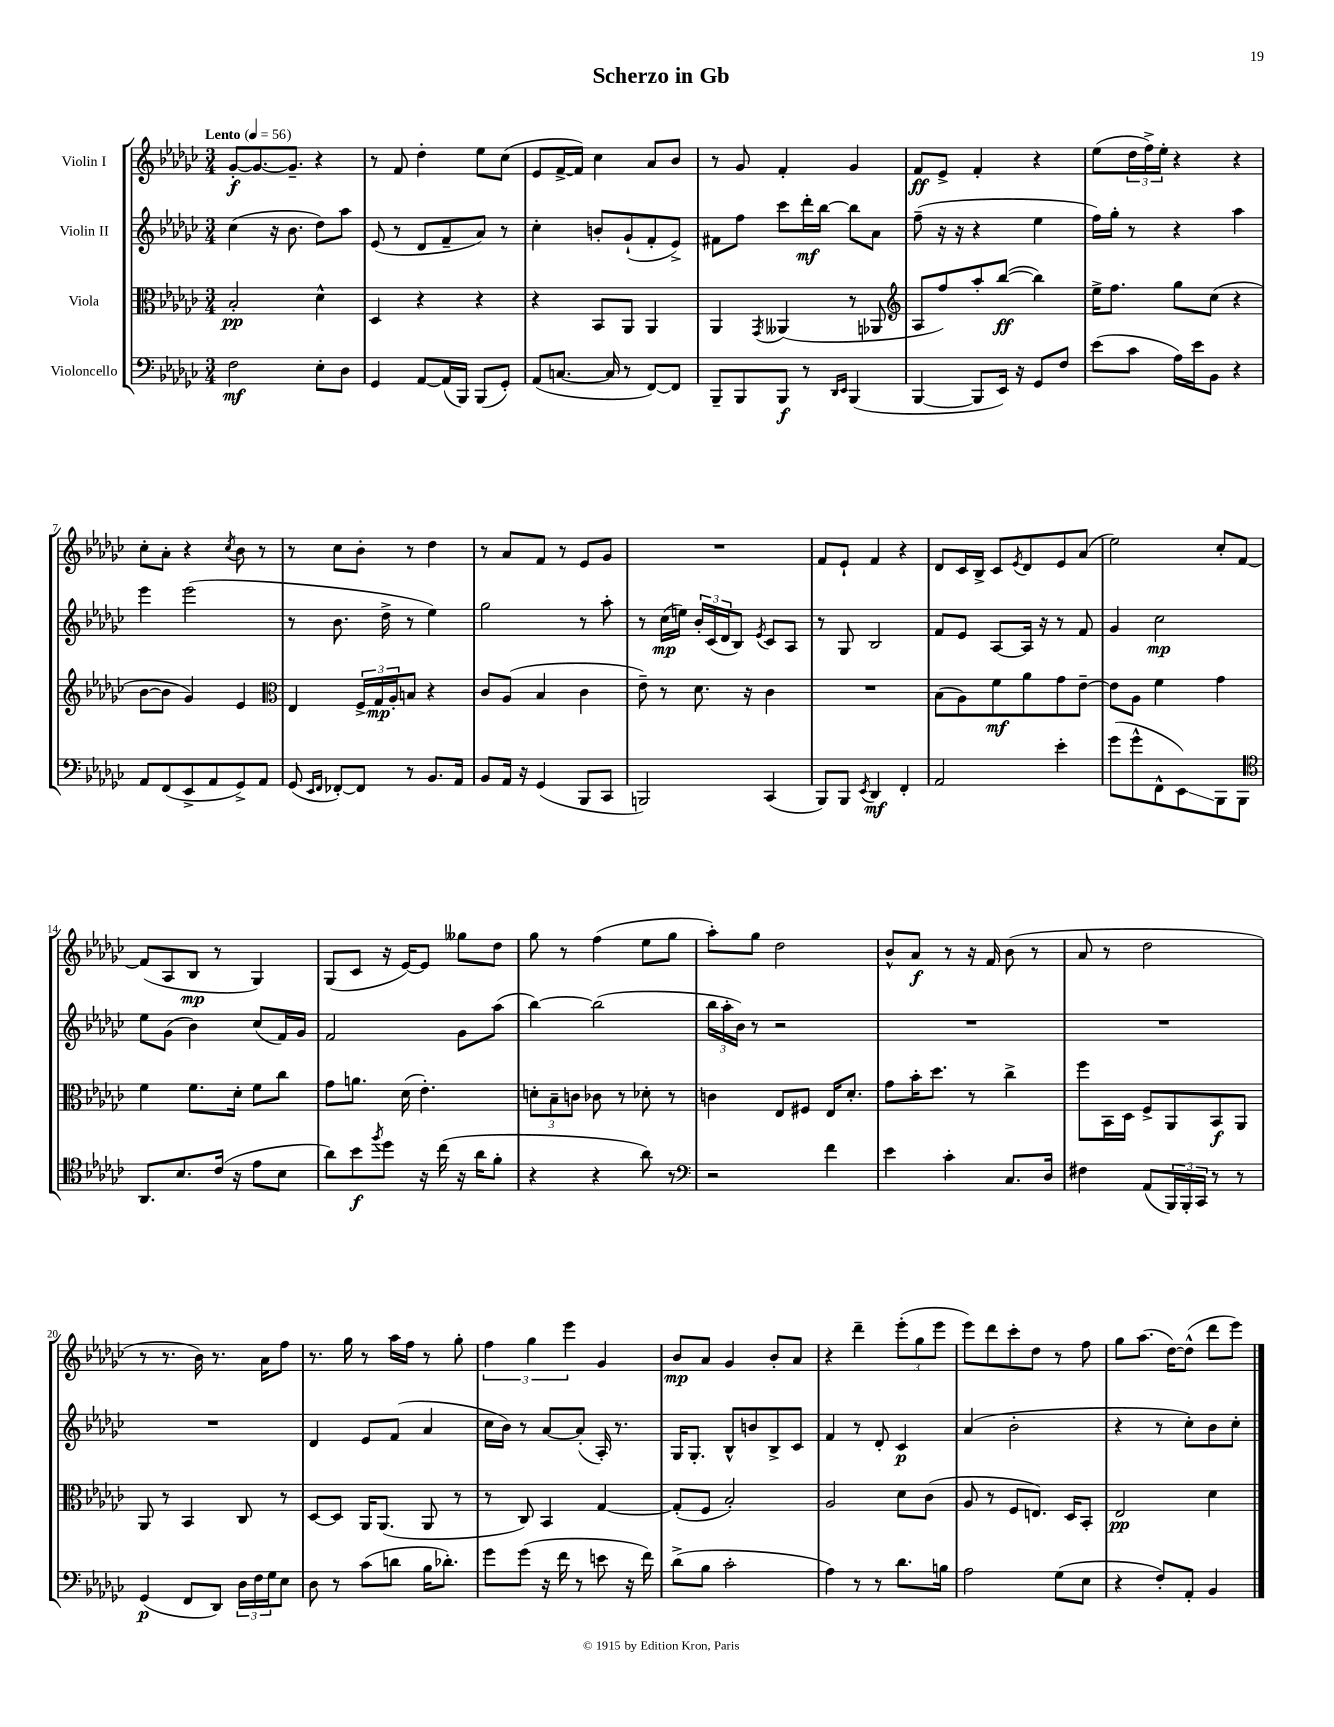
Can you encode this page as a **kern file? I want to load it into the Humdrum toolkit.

**kern	**kern	**kern	**kern
*staff4	*staff3	*staff2	*staff1
*clefF4	*clefC3	*clefG2	*clefG2
*k[b-e-a-d-g-c-]	*k[b-e-a-d-g-c-]	*k[b-e-a-d-g-c-]	*k[b-e-a-d-g-c-]
*M3/4	*M3/4	*M3/4	*M3/4
*MM56	*MM56	*MM56	*MM56
2F	2B-'	(4cc-	[8g-'
.	.	.	8.g-_
.	.	16r	.
.	.	8.b-	8.g-~]
8E-'	4d-^^	8dd-)	4r
8D-	.	8aa-	.
=	=	=	=
4GG-	4D-	(8e-	8r
.	.	8r	8f
[8AA-	4r	8d-	4dd-'
(16AA-]	.	8f~	.
16BBB-)	.	.	.
(8BBB-	4r	8a-)	8ee-
8GG-')	.	8r	(8cc-
=	=	=	=
(8AA-	4r	4cc-'	8e-
[8.C	.	.	[16f^
.	.	.	16f])
.	8BB-	8b'	4cc-
16C]	.	.	.
8r	8AA-	(8g-`	.
[8FF)	4AA-	8f'	8a-
8FF]	.	8e-^)	8b-
=	=	=	=
8BBB-~	4AA-	8f#	8r
8BBB-	.	8ff	8g-
.	8qGG-	.	.
8BBB-	(4AA--	8ccc-	4f'
8r	.	16ddd-'	.
.	.	[16bb-	.
16qqDD-	.	.	.
16qqEE-	.	.	.
(4BBB-	8r	8bb-]	4g-
.	8AA-	8a-	.
=	=	=	=
*	*clefG2	*	*
[4BBB-	8A-	(8ff~	8f
.	8ff)	16r	8e-^
.	.	16r	.
8BBB-]	8aa-'	4r	4f'
16EE-)	([8bb-	.	.
16r	.	.	.
8GG-	4bb-])	4ee-	4r
8F	.	.	.
=	=	=	=
(8e-	16ee-^	16ff)	(8ee-
.	8.ff	16gg-'	.
8c-	.	8r	24dd-
.	.	.	24ff^)
.	.	.	24ee-'
16A-)	8gg-	4r	4r
16e-	.	.	.
8BB-	(8cc-	.	.
4r	4r	4aa-	4r
=	=	=	=
8AA-	[8b-	4eee-	8cc-'
(8FF	8b-]	.	8a-'
8EE-^	4g-)	(2eee-	4r
8AA-	.	.	.
.	.	.	8qcc-
8GG-^)	4e-	.	8b-
8AA-	.	.	8r
=	=	=	=
*	*clefC3	*	*
(8GG-	4E-	8r	8r
16qqEE-	.	.	.
16qqFF	.	.	.
[8FF-')	.	8.b-	8cc-
8FF-]	24F^	.	8b-'
.	24G-	.	.
.	.	16dd-^	.
.	24A-'	.	.
8r	8B	8r	8r
8.BB-	4r	4ee-)	4dd-
16AA-	.	.	.
=	=	=	=
8BB-	8c-	2gg-	8r
16AA-	(8A-	.	8a-
16r	.	.	.
(4GG-	4B-	.	8f
.	.	.	8r
8BBB-	4c-	8r	8e-
8CC-	.	8aa-'	8g-
=	=	=	=
2BBB)	8e-~)	8r	2.r
.	8r	(16cc-	.
.	.	16ee)	.
.	8.d-	24b-'	.
.	.	(24c-	.
.	.	24d-	.
.	.	8B-)	.
.	16r	.	.
.	.	8qe-	.
(4CC-	4c-	8c-	.
.	.	8A-	.
=	=	=	=
8BBB-)	2.r	8r	8f
8BBB-	.	8G-	8e-`
8qEE-	.	.	.
4DD-	.	2B-	4f
4FF'	.	.	4r
=	=	=	=
2AA-	(8B-	8f	8d-
.	8A-)	8e-	16c-
.	.	.	16B-^
.	8f	[8A-	8c-
.	.	.	8qe-
.	8a-	16A-]	8d-
.	.	16r	.
4e-'	8g-	8r	8e-
.	[8e-~	8f	(8a-
=	=	=	=
(8g-	8e-]	4g-	2ee-)
8g-^^	8A-	.	.
8FF^^	4f	2cc-	.
8EE-)	.	.	.
8BBB-	4g-	.	8cc-'
8BBB-	.	.	[8f
=	=	=	=
*clefC4	*	*	*
8.AA-	4f	8ee-	(8f]
.	.	(8g-	8A-
8.B-	.	.	.
.	8.f	4b-)	8B-
(16c-	.	.	8r
16r	16d-'	.	.
8e-	8f	(8cc-	4G-)
8B-	8cc-	16f)	.
.	.	16g-	.
=	=	=	=
8a-)	8g-	2f	(8G-
8b-	8.a	.	8c-
8qff	.	.	.
8dd-	.	.	16r
.	(16d-	.	[16e-)
16r	4.e-')	.	8e-]
(16cc-	.	.	.
16r	.	8g-	8gg--
16a-	.	.	.
8f'	.	(8aa-	8dd-
=	=	=	=
4r	12d'	[4bb-)	8gg-
.	12B-~	.	.
.	.	.	8r
.	12c	.	.
4r	8c-	(2bb-]	(4ff
.	8r	.	.
8a-)	8d-'	.	8ee-
8r	8r	.	8gg-
=	=	=	=
*clefF4	*	*	*
2r	4c	24bb-	8aa-')
.	.	24aa-'	.
.	.	24b-)	.
.	.	8r	8gg-
.	8E-	2r	2dd-
.	8F#	.	.
4f	16E-	.	.
.	8.d-'	.	.
=	=	=	=
4e-	8g-	2.r	8b-^^
.	16b-'	.	8a-
.	8.dd-	.	.
4c-'	.	.	8r
.	8r	.	16r
.	.	.	16f
8.C-	4cc-^	.	(8b-
.	.	.	8r
16D-	.	.	.
=	=	=	=
4F#	8ff	2.r	8a-
.	16BB-	.	8r
.	16D-	.	.
(8AA-	8F^	.	2dd-
24BBB-)	8AA-	.	.
24BBB-'	.	.	.
24CC-	.	.	.
8r	8BB-	.	.
8r	8AA-	.	.
=	=	=	=
(4GG-	8AA-	2.r	8r
.	8r	.	8.r
8FF	4BB-	.	.
.	.	.	16b-)
8DD-)	.	.	8.r
24D-	8C-	.	.
24F	.	.	.
.	.	.	16a-
24G-	.	.	.
8E-	8r	.	8ff
=	=	=	=
8D-	[8D-	4d-	8.r
8r	8D-]	.	.
.	.	.	16gg-
(8c-	16AA-	8e-	8r
.	(8.AA-	.	.
8d	.	(8f	16aa-
.	.	.	16ff
16B-	8AA-	4a-	8r
8.d-')	.	.	.
.	8r	.	8gg-'
=	=	=	=
8g-	8r	16cc-	6ff
.	.	16b-)	.
(8g-	8C-)	8r	.
.	.	.	6gg-
16r	4BB-	[8a-	.
16f	.	.	.
.	.	.	6eee-
8r	.	(8a-']	.
8e	[4G-	16A-')	4g-
.	.	8.r	.
16r	.	.	.
16f)	.	.	.
=	=	=	=
(8d-^	(8G-']	16G-	8b-
.	.	8.G-'	.
8B-	8F	.	8a-
2c-'	2B-')	8B-^^	4g-
.	.	8b	.
.	.	8B-^	8b-'
.	.	8c-	8a-
=	=	=	=
4A-)	2A-	4f	4r
8r	.	8r	4ddd-~
8r	.	8d-'	.
8.d-	8d-	4c-	(12eee-'
.	.	.	12gg-
.	(8c-	.	.
.	.	.	12eee-
16B	.	.	.
=	=	=	=
2A-	8A-	(4a-	8eee-)
.	8r	.	8ddd-
.	8F	2b-'	8ccc-'
.	8.E)	.	8dd-
(8G-	.	.	8r
.	16D-	.	.
8E-	8BB-'	.	8ff
=	=	=	=
4r	2E-	4r	8gg-
.	.	.	(8.aa-
8F')	.	8r	.
.	.	.	[16dd-)
8AA-'	.	8cc-')	(8dd-^^]
4BB-	4d-	8b-	8ddd-
.	.	8cc-'	8eee-)
==	==	==	==
*-	*-	*-	*-
